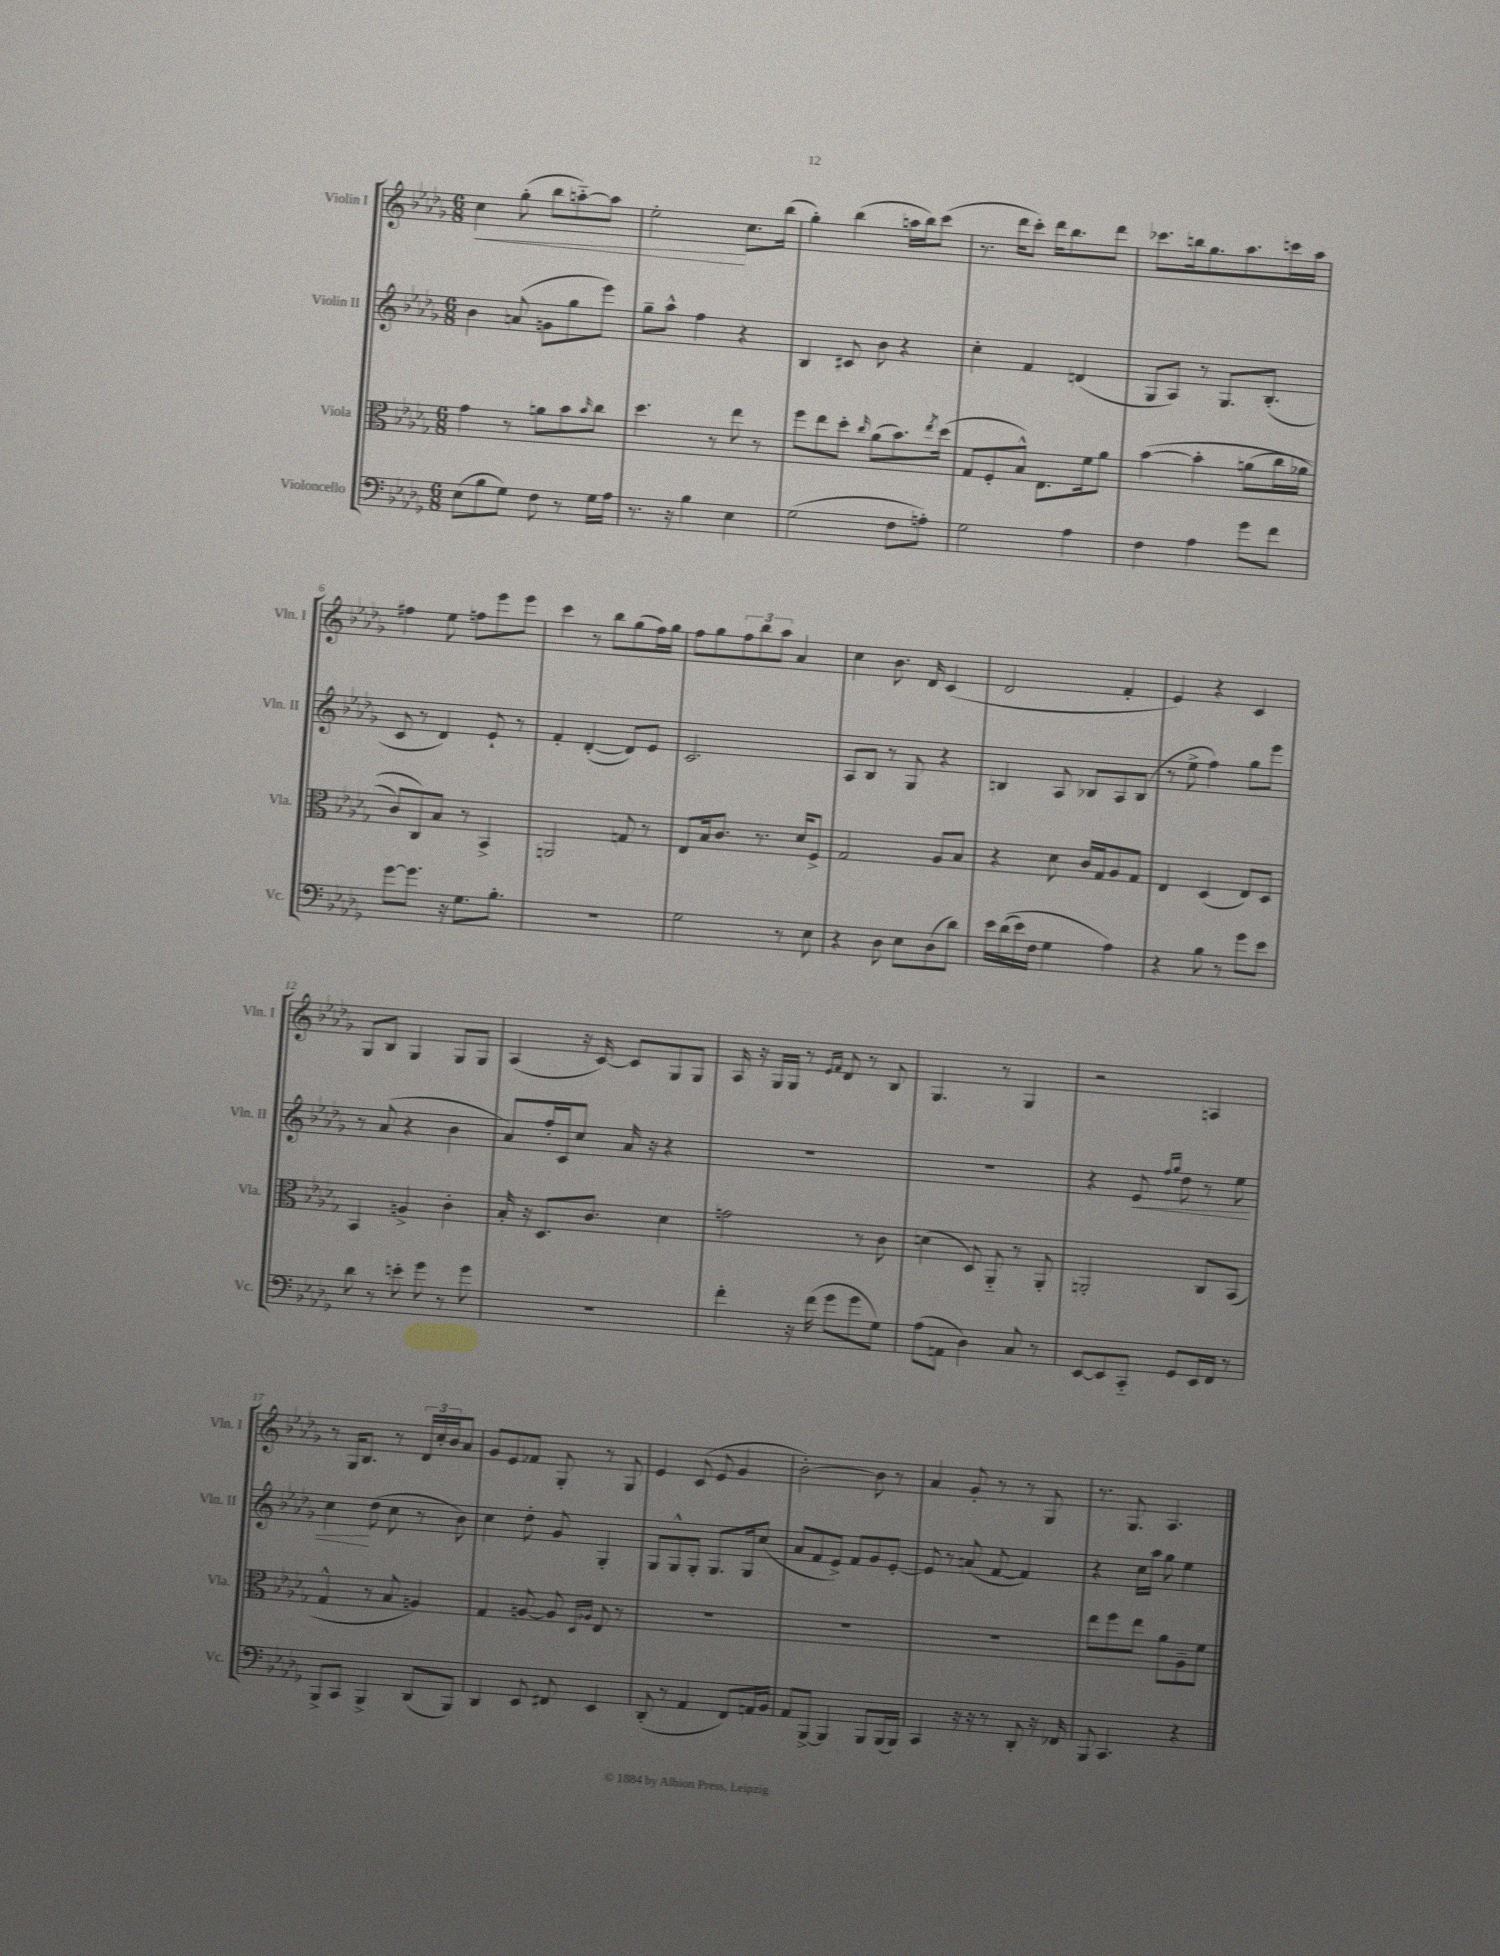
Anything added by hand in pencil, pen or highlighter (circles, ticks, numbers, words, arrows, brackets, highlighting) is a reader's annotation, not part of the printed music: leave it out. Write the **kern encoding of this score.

**kern	**kern	**kern	**kern
*staff4	*staff3	*staff2	*staff1
*clefF4	*clefC3	*clefG2	*clefG2
*k[b-e-a-d-g-]	*k[b-e-a-d-g-]	*k[b-e-a-d-g-]	*k[b-e-a-d-g-]
*M6/8	*M6/8	*M6/8	*M6/8
(8E-\L	4g-\	4b-\	4cc\
8B-\	.	.	.
8G-\J)	8r	(8a/	(8gg-'\
8F\	8a\L	8g\L	8bb-\L
8r	8b-\	8gg-\	[8aa'~\)
.	16qqb-/	.	.
16G-\LL	8cc\J	8eee-\J)	8aa\]J
16A-\JJ	.	.	.
=	=	=	=
8.r	4.dd-\	8gg-~\L	2ee-'\
.	.	8aa-^^\J	.
16r	.	.	.
4B-\	.	4ff\	.
.	8r	.	.
4E-\	8ee-\	4r	8.cc\L
.	8r	.	.
.	.	.	(16bb-\Jk
=	=	=	=
(2G-\	8ff\L	4B-/	4gg-'\)
.	8ee-\	.	.
.	8dd-'\J	8c#/	(4bb-\
.	16qqcc/	.	.
.	(8a-\L	8b-\	.
8F\L	8.b-\)	4r	16aa\LL
.	.	.	16bb-\J)
8A'\J)	.	.	(8ccc\J
.	8qee-/	.	.
.	(16dd-\Jk	.	.
=	=	=	=
2G-\	8G-/L	4cc'\	8.r
.	8F'/	.	.
.	.	.	16ddd-\LK
.	8B-^^/J)	4f/	8ccc'\J)
.	8.E-\L	.	16ddd-\LK
.	.	.	8.bb-\
4A-\	.	(4d/	.
.	16f\k	.	.
.	8a-\J	.	8ddd-\J
=	=	=	=
4F\	&([4b-\	8G-/L	8.ccc-\L
.	.	8A-/J)	.
.	.	.	16bb\k
4A-\	4b-'\]	8r	8.gg-\
.	.	8.G-/L	.
.	.	.	8.aa-\
8g-\L	(8a\L	.	.
.	.	(8.B-'/J	.
8f\J	16cc\L	.	16ccc\L
.	16a-\JJ	.	16aa-\JJ
=	=	=	=
[8g-\L	8c/L)	8c/	4ff#\
8.g-\]J	8C/&)	8r	.
.	8B-/J	4d-/)	8ee-\
16r	.	.	.
8.G-\L	8r	.	8ff\L
.	4BB-^/	8e-`/	8eee-\
8.B-'\J	.	.	.
.	.	8r	8eee-\J
=	=	=	=
2.r	2AA/	4f'/	4ccc\
.	.	([4d-'/	8r
.	.	.	8bb-\L
.	8G/	8d-/]L)	(8gg-\
.	8r	8e-/J	16ff\L)
.	.	.	16gg-\JJ
=	=	=	=
2G-\	8E-/L	2.c/	8ff\L
.	16B-/k	.	8gg-\
.	8.c/J	.	.
.	.	.	12ff\
.	.	.	12bb-\
.	8.r	.	.
.	.	.	12aa-\J
8r	.	.	4a-/
.	16d-/LK	.	.
8E-\	8F^/J	.	.
=	=	=	=
4r	2G-/	8A-/L	4cc\
.	.	8B-/J	.
8D-\	.	8r	8.b-\
8E-\L	.	8G-/	.
.	.	.	16d-/
(8D-\	8A-/L	4r	(4c/
8d-\J)	8B-/J	.	.
=	=	=	=
16e-\LL	4r	4B/	2d-/
&((16d-\	.	.	.
16e-\)	.	.	.
16F\JJ	.	.	.
4G-\	8d-\	8A-/	.
.	16c/LL	8B-/L	.
.	16G-/J	.	.
4A-\&)	8A-/	8A-/	4f'/
.	8G-/J	(8B-/J	.
=	=	=	=
4r	4E-/	8r	4e-/)
.	.	8ee-^\	.
8B-\	(4D-/	4ff\)	4r
8r	.	.	.
8g-\L	8E-/L)	8gg-\L	4c/
8e-\J	8D-/J	8eee-\J	.
=	=	=	=
8d-\	4BB-/	8r	8G-/L
8r	.	(8a-/	8B-/J
8e'\	4A^/	4r	4G-/
8g-\	.	.	.
8r	4c'\	4b-\	8G-/L
8g-\	.	.	8G-/J
=	=	=	=
2.r	16B-'/	8a-/L)	(4A-/
.	16r	.	.
.	8.D-/L	16ff'/L	.
.	.	16c/J	.
.	.	8cc/J	16r
.	8.c/J	.	[16c/)
.	.	16a-/	8c/]L
.	.	16r	.
.	4d-\	4r	8G-/
.	.	.	8G-/J
=	=	=	=
4f'\	2g\	2.r	16A-/
.	.	.	16r
.	.	.	16G-/LL
.	.	.	16G-/JJ
16r	.	.	8r
(16f\	.	.	.
.	.	.	16qqe-/LL
.	.	.	16qqf/JJ
8g-\L	.	.	8d-/
8g-\	8r	.	8r
8G-\J)	8c\	.	8B-/
=	=	=	=
(8A-\L	(4d\	2.r	4.G-/
8AA\J	.	.	.
4D-\)	8D-/)	.	.
.	8AA-'~/	.	8r
8C/	8r	.	4G-/
8r	8AA-'/	.	.
=	=	=	=
[8EE-/L	2AA'/	4r	2r
8EE-/]	.	.	.
8CC'~/J	.	8e-/	.
.	.	16qqff/LL	.
.	.	16qqgg-/JJ	.
8GG-/L	.	8dd-\	.
16EE-/L	8C/L	8r	4A/
16FF/JJ	.	.	.
8r	(8BB-/J	8ee-\	.
=	=	=	=
8BBB-^/L	4G-^^/	4cc\	8r
8CC/J	.	.	16G-/LK
.	.	.	8.B-/J
4BBB-^/	8r	(8dd-\	.
.	8B-/	8cc\	8r
(8DD-/L	4A/)	8r	24d-/LL
.	.	.	24cc'/
.	.	.	24b-/J
8BBB-/J)	.	8b-\)	8a-/J
=	=	=	=
4DD-/	4G-/	4cc\	8g-/L
.	.	.	8e-/
8EE-/	[8A/	8dd-'\	8f-/J
8FF#/	8A/]	8g-/	8G-'/
.	16qqD-/LL	.	.
.	16qqA-/JJ	.	.
4EE-/	8E-/	4G-'/	8r
.	8r	.	8G-/
=	=	=	=
(8DD-'/	2.r	8G-/L	4e-/
8r	.	8G-^^/	.
4AA-/	.	8G-'/J	(8c/
.	.	8.G-/L	8e-/
8FF/L)	.	.	4g-/
.	.	16G-/k	.
16AA/L	.	(8cc/J	.
16BB-/JJ	.	.	.
=	=	=	=
8AA-/L	2.r	8a-/L	[2b-'\)
[8BBB-^/J	.	8f/	.
4BBB-/]	.	8e-^/J)	.
.	.	8f/L	.
8BBB-/L	.	8g-/	8b-\]
(16BBB-/L	.	[8e-'/J	8r
16BBB-/JJ)	.	.	.
=	=	=	=
4CC/	2.r	8e-/]	4a-/
.	.	8r	.
16r	.	(8a/	8g-'/
16r	.	.	.
8r	.	[8f/	8r
8DD-'/	.	4f/])	8r
16r	.	.	8G-/
16FF-/	.	.	.
=	=	=	=
8BBB-/	8ee-\L	4r	8.r
4.CC/	8ff\	.	.
.	.	.	8.G-/
.	8ee-\J	16cc\LL	.
.	.	16aa-\JJ	.
.	8a-\L	8gg-\	4.A-/
4r	8A-~\	4ee-\	.
.	8f\J	.	.
==	==	==	==
*-	*-	*-	*-
